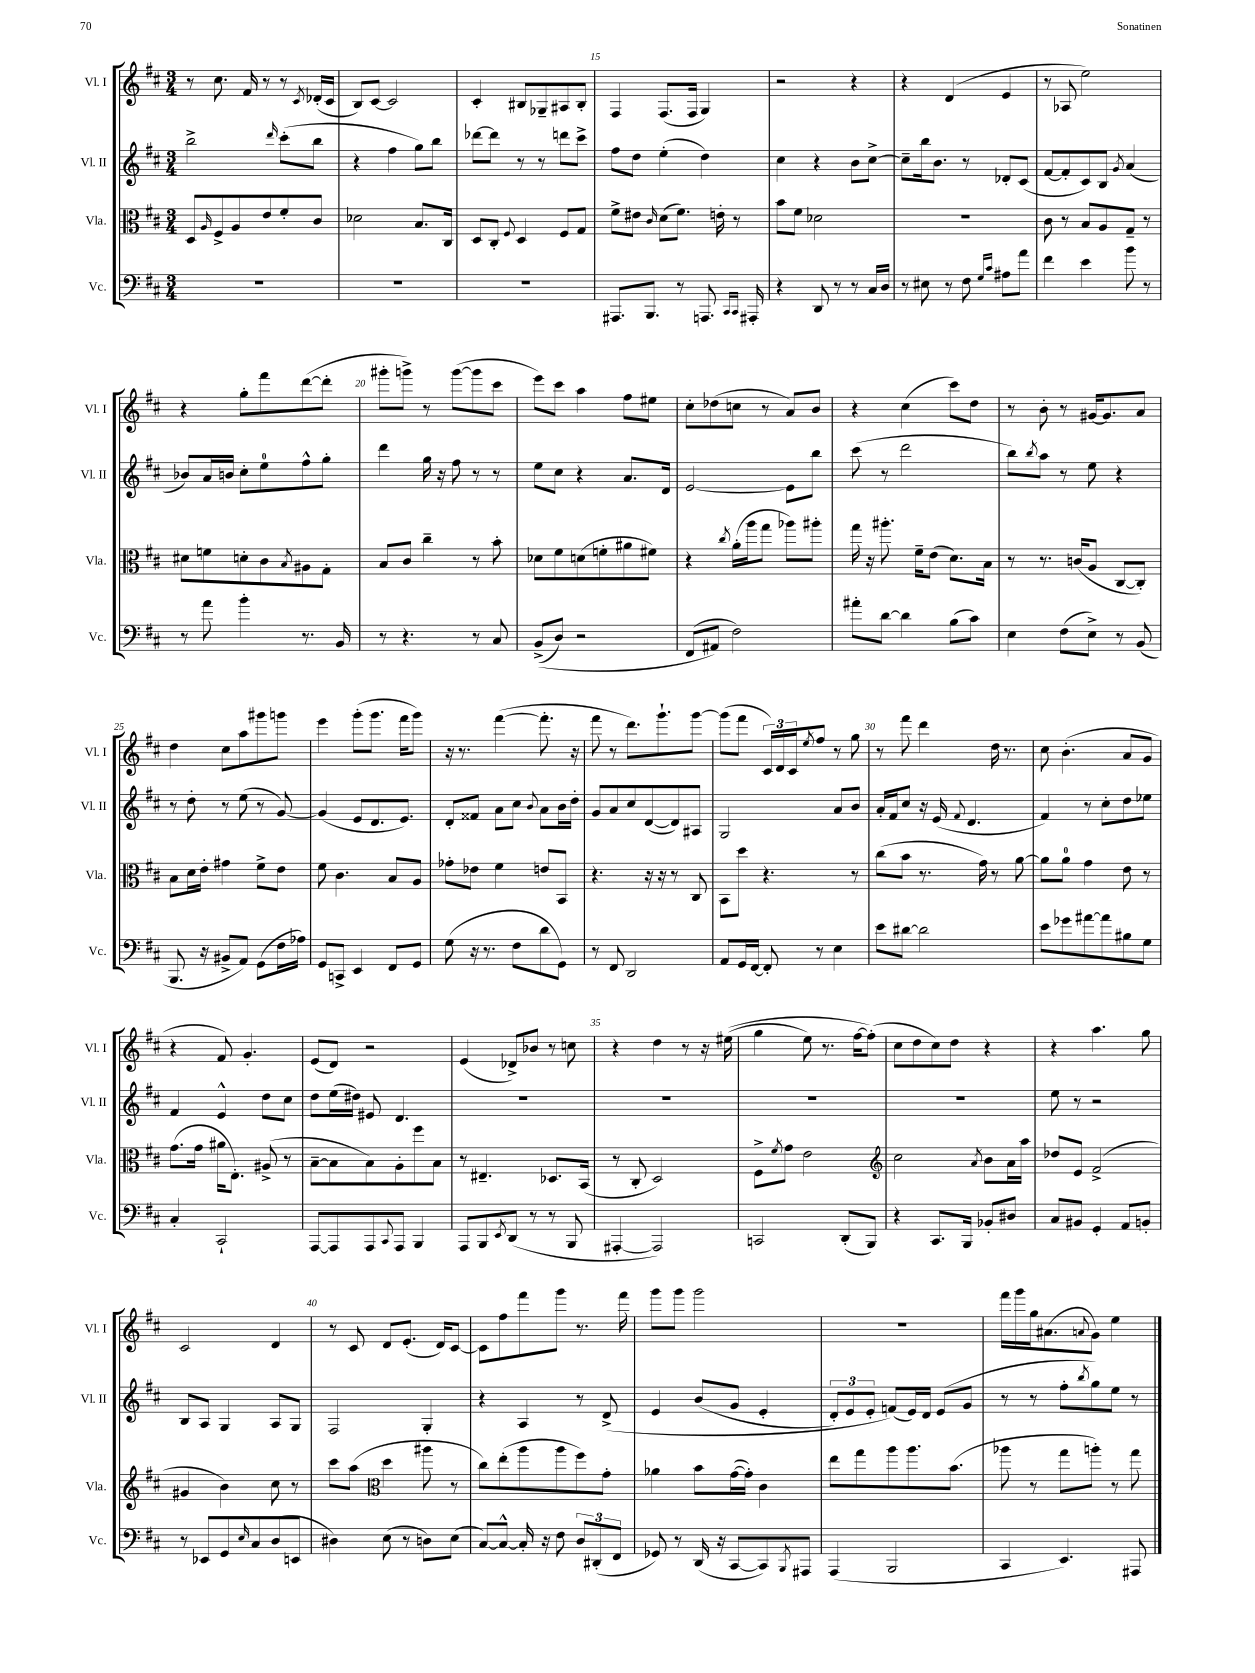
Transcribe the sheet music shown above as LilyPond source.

<<
\new StaffGroup <<
\new Staff = "s0" \with { instrumentName = "Vl. I" shortInstrumentName = "Vl. I" } {
    \clef treble \key d \major \numericTimeSignature \time 3/4
    r8 cis''8. fis'16 r8 r8 \acciaccatura { cis'8 } des'16-.( cis'16 |
    b8) cis'8~ cis'2 |
    cis'4-. bis8 ges8-- ais8 bis8-. |
    fis4 fis8.( fis16 g4) |
    r2 r4 |
    r4 d'4( e'4 |
    r8 aes8 e''2) |
    r4 g''8-. fis'''8 d'''8~( d'''8-. |
    gis'''8-. g'''8->) r8 g'''8~( g'''8 cis'''8 |
    e'''8) cis'''8 a''4 fis''8 eis''8 |
    cis''8-. des''8( c''8 r8 a'8) b'8 |
    r4 cis''4( cis'''8) d''8 |
    r8 b'8-. r8 gis'16~ gis'8. a'8 |
    d''4 cis''8 a''8 gis'''8 g'''8 |
    e'''4 g'''8-.( g'''8. fis'''16 g'''8) |
    r16 r8. fis'''4~( fis'''8.-. r16 |
    fis'''8 r8 d'''8.) g'''8.-! g'''8~ |
    g'''8( fis'''8 \tuplet 3/2 { cis'16) d'16 cis'16 } \acciaccatura { e''8 } fis''8 r8 g''8 |
    r8 fis'''8 d'''4 d''16 r8. |
    cis''8 b'4.-.( a'8 g'8 |
    r4 fis'8) g'4.-. |
    e'8( d'8) r2 |
    e'4( des'8->) bes'8 r8 c''8 |
    r4 d''4 r8 r16 eis''16(\( |
    g''4 e''8) r8. fis''16~ fis''8-.(\) |
    cis''8 d''8 cis''8) d''8 r4 |
    r4 a''4. g''8 |
    cis'2 d'4 |
    r8 cis'8 d'8 e'8.-.( d'16) cis'8~ |
    cis'8 fis''8 fis'''8 g'''8 r8. fis'''16 |
    g'''8 g'''8 g'''2 |
    R2. |
    fis'''16 g'''16 g''16 ais'8.( \appoggiatura { a'8 } g'8) e''4 \bar "|." |
}
\new Staff = "s1" \with { instrumentName = "Vl. II" shortInstrumentName = "Vl. II" } {
    \clef treble \key d \major \numericTimeSignature \time 3/4
    b''2-> \grace { d'''16 } cis'''8-.( b''8 |
    r4 fis''4 g''8) b''8 |
    des'''8~ des'''8 r8 r8 d'''8 cis'''8-> |
    fis''8 d''8 e''4-.( d''4) |
    cis''4 r4 b'8 cis''8~-> |
    cis''8-- b''16 b'8. r8 des'8-. cis'8( |
    fis'8~ fis'8-. cis'8) b8 \acciaccatura { g'8 } a'4( |
    bes'8) a'16 b'16 cis''8-. e''8-0 fis''8-^ g''8-. |
    d'''4 g''16 r16 fis''8 r8 r8 |
    e''8 cis''8 r4 a'8. d'16 |
    e'2~ e'8 b''8 |
    cis'''8( r8 d'''2 |
    b''8) \acciaccatura { b''8 } a''8 r8 e''8 r4 |
    r8 d''8-. r8 e''8( r8 g'8~) |
    g'4( e'8 d'8. e'8.) |
    d'8-. fisis'8 a'8 cis''8 \appoggiatura { b'8 } a'8 b'16 d''16-. |
    g'8 a'8 cis''8 d'8~( d'8) ais8 |
    g2 a'8 b'8 |
    a'16-. fis'16 cis''8 r16 e'16( \appoggiatura { fis'8 } d'4. |
    fis'4) r8 cis''8-. d''8 ees''8 |
    fis'4 e'4-^ d''8 cis''8 |
    d''8 e''16( dis''16) eis'8 d'4. |
    R2. |
    R2. |
    R2. |
    R2. |
    e''8 r8 r2 |
    b8 a8 g4 a8 g8 |
    fis2 g4-. |
    r4 a4 r8 d'8->\( |
    e'4 b'8( g'8 e'4-. |
    \tuplet 3/2 { d'8-.) e'8 e'8-. } f'8(\) e'16) d'16 e'8( g'8 |
    r8 r8 fis''8-. \acciaccatura { b''8 } g''8) e''8 r8 \bar "|." |
}
\new Staff = "s2" \with { instrumentName = "Vla." shortInstrumentName = "Vla." } {
    \clef alto \key d \major \numericTimeSignature \time 3/4
    d8 \grace { a16 } fis8-> a8 e'8 fis'8-. cis'8 |
    des'2 b8. cis16 |
    d8 cis8-. \appoggiatura { fis8 } d4 fis8 g8 |
    fis'8-> eis'8 \grace { cis'16 } d'8( fis'8.) e'16-. r8 |
    b'8 fis'8 des'2 |
    R2. |
    cis'8 r8 b8 a8 g8-- r8 |
    dis'8 f'8 d'8-. cis'8 \acciaccatura { b8 } ais8 g8-. |
    b8 cis'8 cis''4-- r8 b'8-. |
    des'8 fis'8 d'8( f'8-. ais'8 fis'8) |
    r4 \acciaccatura { cis''8 } a'16-.( a''16 g''8 aes''8) ais''8-. |
    g''16 r16 ais''8.-. fis'16-- e'8( d'8.) b16 |
    r8 r8. c'16( a8 cis8~ cis8-.) |
    b8 d'16 e'16-. gis'4 fis'8-> e'8 |
    fis'8 cis'4. b8 a8 |
    ges'8-. ees'8 fis'4 e'8 b,8 |
    r4. r16 r16 r8 cis8 |
    b,8 d''8 r4. r8 |
    cis''8( b'8 r8. g'16) r8 a'8~ |
    a'8 a'8-0 g'4 e'8 r8 |
    g'8.( g'16 ais'16 e8.-.) ais8->( r8 |
    b8~-- b8 b8) a8-. fis''8 b8 |
    r8 eis4.-- des8. b,16( |
    r8 cis8-. d2) |
    fis8-> \acciaccatura { fis'8 } g'8 e'2 |
    \clef treble cis''2 \acciaccatura { a'8 } b'8 a'16 a''16 |
    des''8 e'8 fis'2->( |
    gis'4 b'4) cis''8 r8 |
    cis'''8 a''8( \clef alto d''4 ais''8 r8 |
    cis''8) e''8-.( a''8 a''8 fis''8) g'8-. |
    aes'4 b'8 g'16~( g'16-.) cis'4 |
    e''8 g''8 a''8 a''8. b'8.( |
    aes''8 r8 g''8 a''8-.) r8 g''8 \bar "|." |
}
\new Staff = "s3" \with { instrumentName = "Vc." shortInstrumentName = "Vc." } {
    \clef bass \key d \major \numericTimeSignature \time 3/4
    R2. |
    R2. |
    R2. |
    ais,,8. b,,8. r8 a,,8. \grace { cis,16 cis,16 } ais,,16-. |
    r4 d,8 r8 r8 cis16 d16 |
    r8 eis8 r8 fis8 \grace { g16 cis'16 } ais8 a'8 |
    fis'4 e'4 b'8 r8 |
    r8 a'8 b'4-. r8. b,16 |
    r8 r4. r8 cis8 |
    b,8->(\( d8) r2 |
    fis,8( ais,8\) fis2) |
    ais'8-. d'8~ d'4 b8( cis'8) |
    e4 fis8( e8->) r8 b,8( |
    b,,8. r16 bis,8-> a,8) g,8( fis16 aes16) |
    g,8 c,8-> e,4 fis,8 g,8 |
    g8( r16 r8. fis8 d'8 g,8) |
    r8 fis,8 d,2 |
    a,8 g,16 fis,16~ fis,8-. r8 e4 |
    e'8 dis'8~ dis'2 |
    e'8 ges'8 ais'8~ ais'8 bis8 g8 |
    cis4-. cis,2-! |
    a,,8~ a,,8 a,,8 \appoggiatura { cis,8 } a,,8 b,,4 |
    a,,8 b,,8 \acciaccatura { e,8 } d,8( r8 r8 b,,8 |
    ais,,4~-. ais,,2) |
    c,2 d,8-.( b,,8) |
    r4 cis,8. b,,16 bes,8-. dis8 |
    cis8 bis,8 g,4-. a,8 b,8-. |
    r8 ees,8 g,8 \grace { e16 } cis8 d8( e,8 |
    dis4) e8( r8 d8) e8( |
    cis8~) cis8~-^ cis16-. r16 fis8 \tuplet 3/2 { d8 dis,8-.( fis,8 } |
    ges,8) r8 d,16( r16 cis,8~ cis,8) \acciaccatura { b,,8 } ais,,8 |
    a,,4( b,,2 |
    cis,4 e,4.) ais,,8 \bar "|." |
}
>>
>>
\layout { \context { \Score currentBarNumber = #12 \override BarNumber.break-visibility = ##(#f #t #t) barNumberVisibility = #(every-nth-bar-number-visible 5) } }
